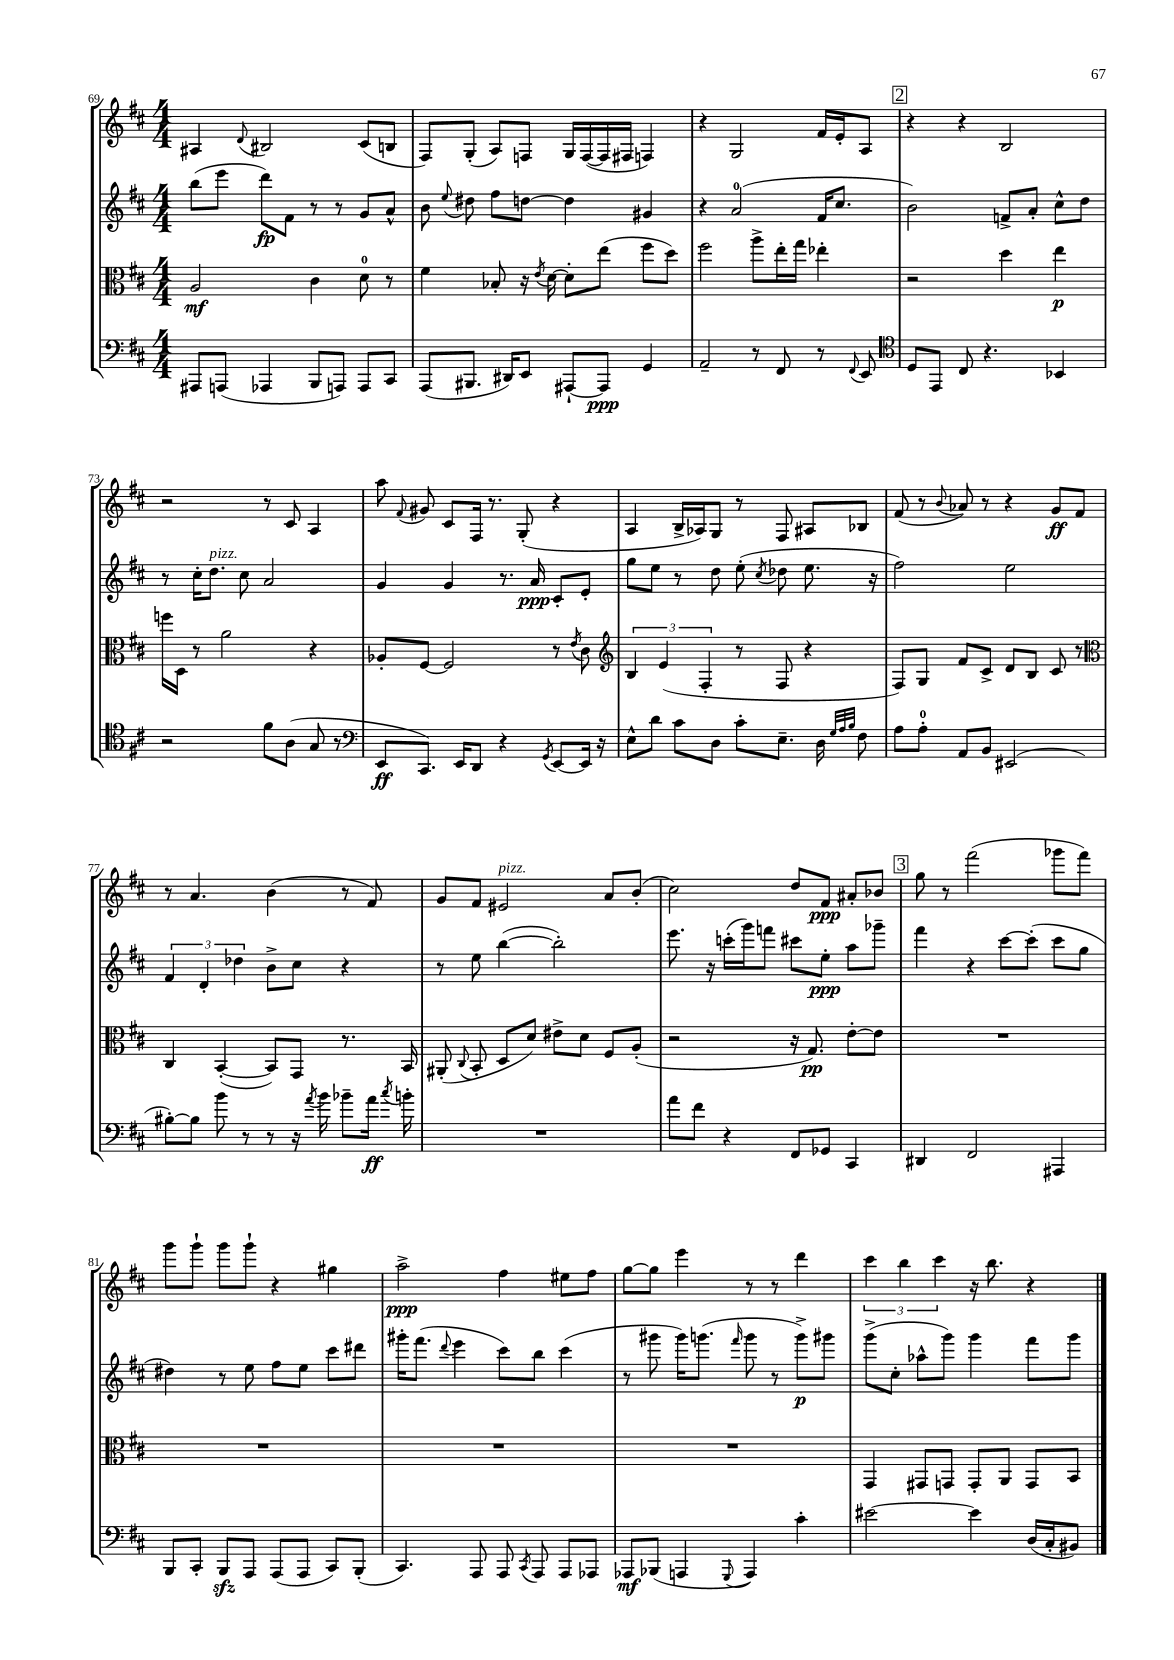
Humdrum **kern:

**kern	**kern	**kern	**kern
*staff4	*staff3	*staff2	*staff1
*clefF4	*clefC3	*clefG2	*clefG2
*k[f#c#]	*k[f#c#]	*k[f#c#]	*k[f#c#]
*M4/4	*M4/4	*M4/4	*M4/4
8AAA#/L	2A/	(8bb\L	4A#/
(8AAA/J	.	8eee\J	.
.	.	.	8qqd/
4AAA-/	.	8ddd\L)	2B#/
.	.	8f#\J	.
8BBB/L	4c#\	8r	.
8AAA/J)	.	8r	.
8AAA/L	8d\	8g/L	(8c#/L
8CC#/J	8r	8a^^/J	8B/J
=	=	=	=
(8AAA/L	4f#\	8b\	8F#/L)
.	.	8qqee/	.
8.BBB#/J	.	8dd#\	(8G'/J
.	8B-'/	8ff#\L	8A/L)
16DD#/LK)	.	.	.
8EE/J	16r	[8dd\J	8F/J
.	8qe/	.	.
.	[16d\	.	.
[8AAA#`/L	8d'\]L	4dd\]	16G/LL
.	.	.	([16F/
8AAA#/]J	(8ee\J	.	16F/]
.	.	.	16F#/JJ
4GG/	8ff#\L	4g#/	4F/)
.	8dd\J)	.	.
=	=	=	=
2AA~/	2ff#\	4r	4r
.	.	(2a/	2G/
8r	8aa^\L	.	.
8FF#/	16ee'\L	.	.
.	16gg\JJ	.	.
8r	4ee-'\	16f#/LK	16f#/LL
.	.	8.cc#/J	16e'/J
8qqFF#/	.	.	.
8EE/	.	.	8A/J
=	=	=	=
*clefC4	*	*	*
8D/L	2r	2b\)	4r
8EE/J	.	.	.
8C#/	.	.	4r
4.r	.	.	.
.	4dd\	8f^/L	2B/
.	.	8a'/J	.
4BB-/	4ee\	8cc#^^\L	.
.	.	8dd\J	.
=	=	=	=
2r	16ff\LL	8r	2r
.	16D\JJ	.	.
.	8r	16cc#'\LK	.
.	.	8.dd\J	.
.	2a\	.	.
.	.	8cc#\	.
8f#\L	.	2a/	8r
(8A\J	.	.	8c#/
8G/	4r	.	4A/
8r	.	.	.
=	=	=	=
*clefF4	*	*	*
8EE/L	8A-'/L	4g/	8aa\
.	.	.	8qqf#/
8.CC#/J)	[8F#/J	.	8g#/
.	2F#/]	4g/	8c#/L
16EE/LK	.	.	.
8DD/J	.	.	16F#/Jk
.	.	.	8.r
4r	.	8.r	.
.	.	.	(8G'/
.	.	16a/	.
8qGG/	.	.	.
[8EE/L	8r	8c#'/L	4r
.	8qe/	.	.
16EE/]Jk	8c#\	8e'/J	.
16r	.	.	.
=	=	=	=
*	*clefG2	*	*
8E^^\L	6B/	8gg\L	4A/
8d\J	.	8ee\J	.
.	(6e/	.	.
8c#\L	.	8r	16B^/LL
.	.	.	16A-/J)
.	6F#'/	.	.
8D\J	.	8dd\	8G/J
8c#'\L	8r	(8ee'\	8r
.	.	8qcc#/	.
8.E~\J	8F#/	8dd-\	8F#/
.	4r	8.ee\	8A#/L
16D\	.	.	.
32qqG/LLL	.	.	.
32qqA/	.	.	.
32qqB/JJJ	.	.	.
8F#\	.	.	8B-/J
.	.	16r	.
=	=	=	=
8A\L	8F#/L)	2ff#\)	(8f#/
8A'\J	8G/J	.	8r
.	.	.	8qqb/
8AA/L	8f#/L	.	8a-/)
8BB/J	8c#^/J	.	8r
(2EE#/	8d/L	2ee\	4r
.	8B/J	.	.
.	8c#/	.	8g/L
.	8r	.	8f#/J
=	=	=	=
*	*clefC3	*	*
[8B#'\L)	4C#/	6f#/	8r
8B#\]J	.	.	4.a/
.	.	6d'/	.
8b\	([4BB'/	.	.
.	.	6dd-\	.
8r	.	.	.
8r	8BB/]L)	8b^\L	(4b\
16r	8GG/J	8cc#\J	.
8qa/	.	.	.
16b\	.	.	.
8b-~\L	8.r	4r	8r
16a\Jk	.	.	8f#/)
8qcc#/	.	.	.
16b'\	16BB/	.	.
=	=	=	=
1r	(8AA#'/	8r	8g/L
.	8qqC#/	.	.
.	8BB'/	8ee\	8f#/J
.	8D/L	([4bb\	2e#/
.	8d/J)	.	.
.	8e#^\L	2bb'\])	.
.	8d\J	.	.
.	8F#/L	.	8a/L
.	(8A'/J	.	(8b'/J
=	=	=	=
8a\L	2r	8.eee\	2cc#\)
8f#\J	.	.	.
.	.	16r	.
4r	.	(16ccc'\LL	.
.	.	16ggg\J)	.
.	.	8fff\J	.
8FF#/L	16r	8ccc#\L	8dd/L
.	8.G/)	.	.
8GG-/J	.	8ee'\J	8f#/J
4CC#/	[8e'\L	8aa\L	8a#'/L
.	8e\]J	8ggg-~\J	8b-/J
=	=	=	=
4DD#/	1r	4fff#\	8gg\
.	.	.	8r
2FF#/	.	4r	(2fff#\
.	.	[8ccc#\L	.
.	.	(8ccc#'\]J	.
4AAA#/	.	8ccc#\L	8ggg-\L
.	.	8gg\J	8fff#\J)
=	=	=	=
8BBB/L	1r	4dd#\)	8ggg\L
8CC#'/J	.	.	8ggg`\J
8BBB/L	.	8r	8ggg\L
8AAA/J	.	8ee\	8ggg`\J
(8AAA/L	.	8ff#\L	4r
8AAA/J	.	8ee\J	.
8CC#/L)	.	8ccc#\L	4gg#\
(8BBB'/J	.	8ddd#\J	.
=	=	=	=
4.CC#/)	1r	16ggg#'\LK	2aa^\
.	.	(8.fff#\J	.
.	.	8qqddd/	.
.	.	4eee\	.
8AAA/	.	.	.
8AAA/	.	8ccc#\L)	4ff#\
8qCC#/	.	.	.
8AAA/	.	8bb\J	.
8AAA/L	.	(4ccc#\	8ee#\L
8AAA-/J	.	.	8ff#\J
=	=	=	=
8AAA-/L	1r	8r	[8gg\L
(8BBB-/J	.	8ggg#\	8gg\]J
4AAA/	.	16ggg#\LK)	4eee\
.	.	(8.ggg\J	.
8qqGGG/	.	16qqfff#/	.
4AAA/)	.	8ggg\	8r
.	.	8r	8r
4c#'\	.	8ggg^\L)	4ddd\
.	.	8ggg#\J	.
=	=	=	=
[2e#\	4GG/	(8ggg^\L	6ccc#\
.	.	8cc#'\J	.
.	.	.	6bb\
.	8GG#/L	8aa-^^\L	.
.	.	.	6ccc#\
.	8GG/J	8ggg\J)	.
4e#\]	8GG'/L	4ggg\	16r
.	.	.	8.bb\
.	8AA/J	.	.
(16D/LL	8GG/L	8fff#\L	4r
16C#'/J	.	.	.
8BB#/J)	8BB/J	8ggg\J	.
==	==	==	==
*-	*-	*-	*-
